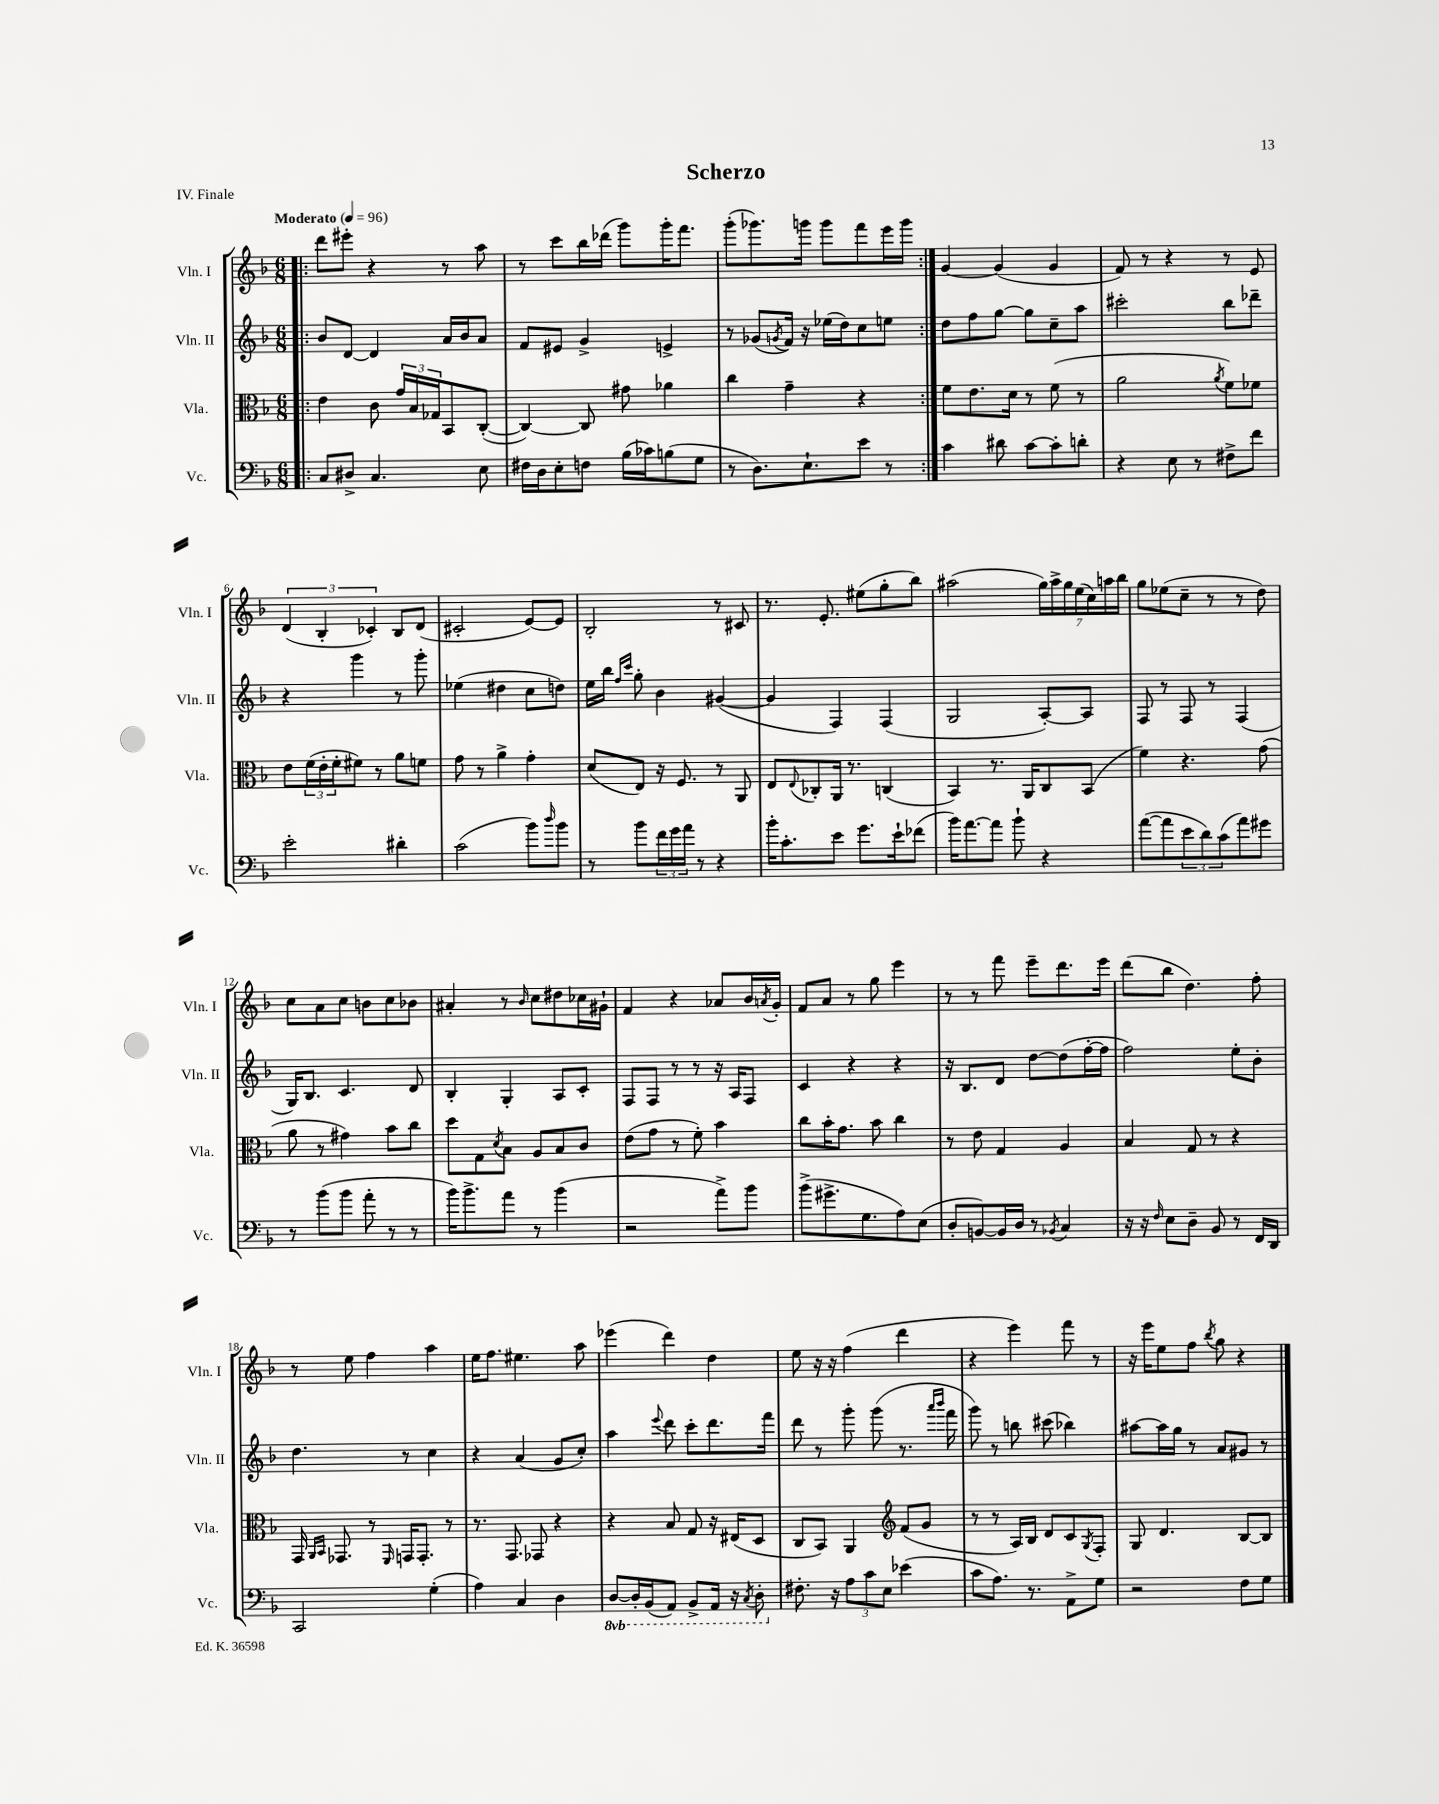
\header { title = "Scherzo" piece = "IV. Finale" }
<<
\new StaffGroup <<
\new Staff = "s0" \with { instrumentName = "Vln. I" shortInstrumentName = "Vln. I" } {
    \clef treble \key f \major \numericTimeSignature \time 6/8 \tempo "Moderato" 4 = 96
    \repeat volta 2 { \bar ".|:" d'''8 eis'''8-. r4 r8 a''8 |
    r8 c'''8 bes''16 des'''16( g'''8) g'''16-. f'''8. |
    g'''8-.( ges'''8.) g'''16 g'''8 f'''8 e'''16 g'''16 | }
    g'4~ g'4( g'4 |
    f'8) r8 r4 r8 e'8 |
    \tuplet 3/2 { d'4( bes4-. ces'4-.) } bes8 d'8( |
    cis'2-. e'8~) e'8 |
    bes2-. r8 cis'8 |
    r8. e'8.-. eis''8( g''8-. bes''8) |
    ais''2( \tuplet 7/4 { g''16) ais''16-> g''16 e''16( c''16) a''16 bes''16 } |
    g''8 ees''8( c''8-- r8 r8 d''8) |
    c''8 a'8 c''8 b'8 c''8 bes'8 |
    ais'4-. r8 \grace { bes'16 } c''8 dis''8 ces''16 gis'16-! |
    f'4 r4 aes'8 bes'16 \acciaccatura { a'8 } g'16-. |
    f'8 a'8 r8 g''8 e'''4 |
    r8 r8 f'''8 e'''8-- d'''8. e'''16 |
    d'''8( bes''8 d''4.) f''8-. |
    r8 e''8 f''4 a''4 |
    e''16 f''8. eis''4. a''8 |
    ees'''4( d'''4) d''4 |
    e''8 r16 r16 f''4( d'''4 |
    r4 e'''4) f'''8 r8 |
    r16 e'''16 e''8 f''8 \acciaccatura { bes''8 } g''8 r4 \bar "|." |
}
\new Staff = "s1" \with { instrumentName = "Vln. II" shortInstrumentName = "Vln. II" } {
    \clef treble \key f \major \numericTimeSignature \time 6/8
    \repeat volta 2 { \bar ".|:" bes'8 d'8~ d'4 a'16 bes'16 a'8 |
    f'8 eis'8 g'4-> e'4-> |
    r8 ges'8( \acciaccatura { g'8 } f'16) r16 ees''16( d''16) c''8 e''8 | }
    d''8 f''8 g''8~ g''8 c''8-- a''8 |
    cis'''2-. bes''8 des'''8-- |
    r4 g'''4 r8 g'''8-. |
    ees''4( dis''4 c''8 d''8) |
    e''16 bes''16 \grace { f''16 c'''16 } g''8-. bes'4 gis'4~( |
    gis'4 f4) f4( |
    g2 a8~-.) a8 |
    f8 r8 f8 r8 f4( |
    g16) bes8. c'4. d'8 |
    bes4-. g4-. a8 c'8-. |
    f8 f8 r8 r8 r16 a16 f8 |
    c'4 r4 r4 |
    r16 bes8. d'8 d''8~ d''8( f''16~-. f''16 |
    f''2) e''8-. bes'8-. |
    d''4. r8 c''4 |
    r4 a'4( g'8 c''8-.) |
    a''4 \appoggiatura { e'''8 } d'''8 c'''8-. d'''8. f'''16 |
    d'''8 r8 g'''8-. g'''8( r8. \grace { a'''16 bes'''16 } f'''16 |
    g'''8) r8 b''8 cis'''8( bes''4) |
    ais''8~ ais''16 g''16 r8 a'8 gis'8 r8 \bar "|." |
}
\new Staff = "s2" \with { instrumentName = "Vla." shortInstrumentName = "Vla." } {
    \clef alto \key f \major \numericTimeSignature \time 6/8
    \repeat volta 2 { \bar ".|:" e'4 c'8 \tuplet 3/2 { g'16 bes16 ges16 } bes,8 c8~-.( |
    c4~) c8 gis'8 aes'4 |
    c''4 g'4-- r4 | }
    f'8 e'8. d'16 r8 f'8( r8 |
    a'2 \acciaccatura { a'8 } f'8) fes'8 |
    e'8 \tuplet 3/2 { f'16( e'16-. f'16-. } fis'8) r8 a'8 f'8 |
    g'8 r8 a'4-> g'4-. |
    d'8( e8) r16 f8. r8 a,8 |
    e8 \appoggiatura { e8 } ces8-. a,16 r8. c4( |
    bes,4) r8. a,16 c8 bes,8( |
    f'4) r4. g'8( |
    a'8 r8 gis'4) bes'8 c''8 |
    d''8 g8 \acciaccatura { d'8 } bes8 a8 bes8 c'8 |
    e'8( g'8 r8 f'8-.) bes'4 |
    c''8 bes'16-. g'8. bes'8 c''4 |
    r8 e'8 g4 a4 |
    bes4 g8 r8 r4 |
    g,16 \grace { a,16 bes,16 } ges,8. r8 \grace { f,16 } g,16 g,8.-. r8 |
    r8. g,8. ges,8 r4 |
    r4 bes8 g8 r16 eis16( d8 |
    c8 bes,8) a,4 \clef treble f'8( g'8 |
    r8 r8 a16) bes16 d'8 c'8 \acciaccatura { g8 } f8-. |
    g8 d'4. bes8~ bes8 \bar "|." |
}
\new Staff = "s3" \with { instrumentName = "Vc." shortInstrumentName = "Vc." } {
    \clef bass \key f \major \numericTimeSignature \time 6/8 \set Staff.ottavationMarkups = #ottavation-simple-ordinals
    \repeat volta 2 { \bar ".|:" c8 dis8-> c4. e8 |
    fis16 d16 e8-. f8 bes16( ces'16) b8( g8 |
    r8 d8.) e8.-! e'8 r8 | }
    c'4 dis'8 c'8~ c'8-. d'8-. |
    r4 e8 r8 fis8-> f'8 |
    e'2-. dis'4-. |
    c'2( bes'8) \grace { d''16 } bes'8 |
    r8 bes'8 \tuplet 3/2 { f'16 g'16 a'16 } r8 r4 |
    bes'16-. c'8.-. e'8 g'8. e'16-! fes'8( |
    bes'16) a'8.~ a'8 bes'8-! r4 |
    a'8~( a'8 \tuplet 3/2 { e'8 d'8) c'8( } a'8) gis'8 |
    r8 bes'8( bes'8 a'8-. r8 r8 |
    bes'16) bes'8.-> a'8 r8 bes'4( |
    r2 a'8->) bes'8 |
    bes'8->( gis'8.-> g8. a8) e8( |
    d8-. b,8~) b,16 d16 r8 \acciaccatura { bes,8 } c4 |
    r16 r16 \grace { f16 } e8 d8-- bes,8 r8 f,16 d,16 |
    c,2 g4-.( |
    a4) c4 d4 |
    \ottava #-1 d,8~ d,16-. bes,,16( a,,8) bes,,8-> a,,16 r16 \acciaccatura { c,8 } d,8-. \ottava #0 |
    fis8.-. r16 \tuplet 3/2 { a8 c'8 e8 } ees'4( |
    c'8 a8.) r8. a,8-> g8 |
    r2 f8 g8 \bar "|." |
}
>>
>>
